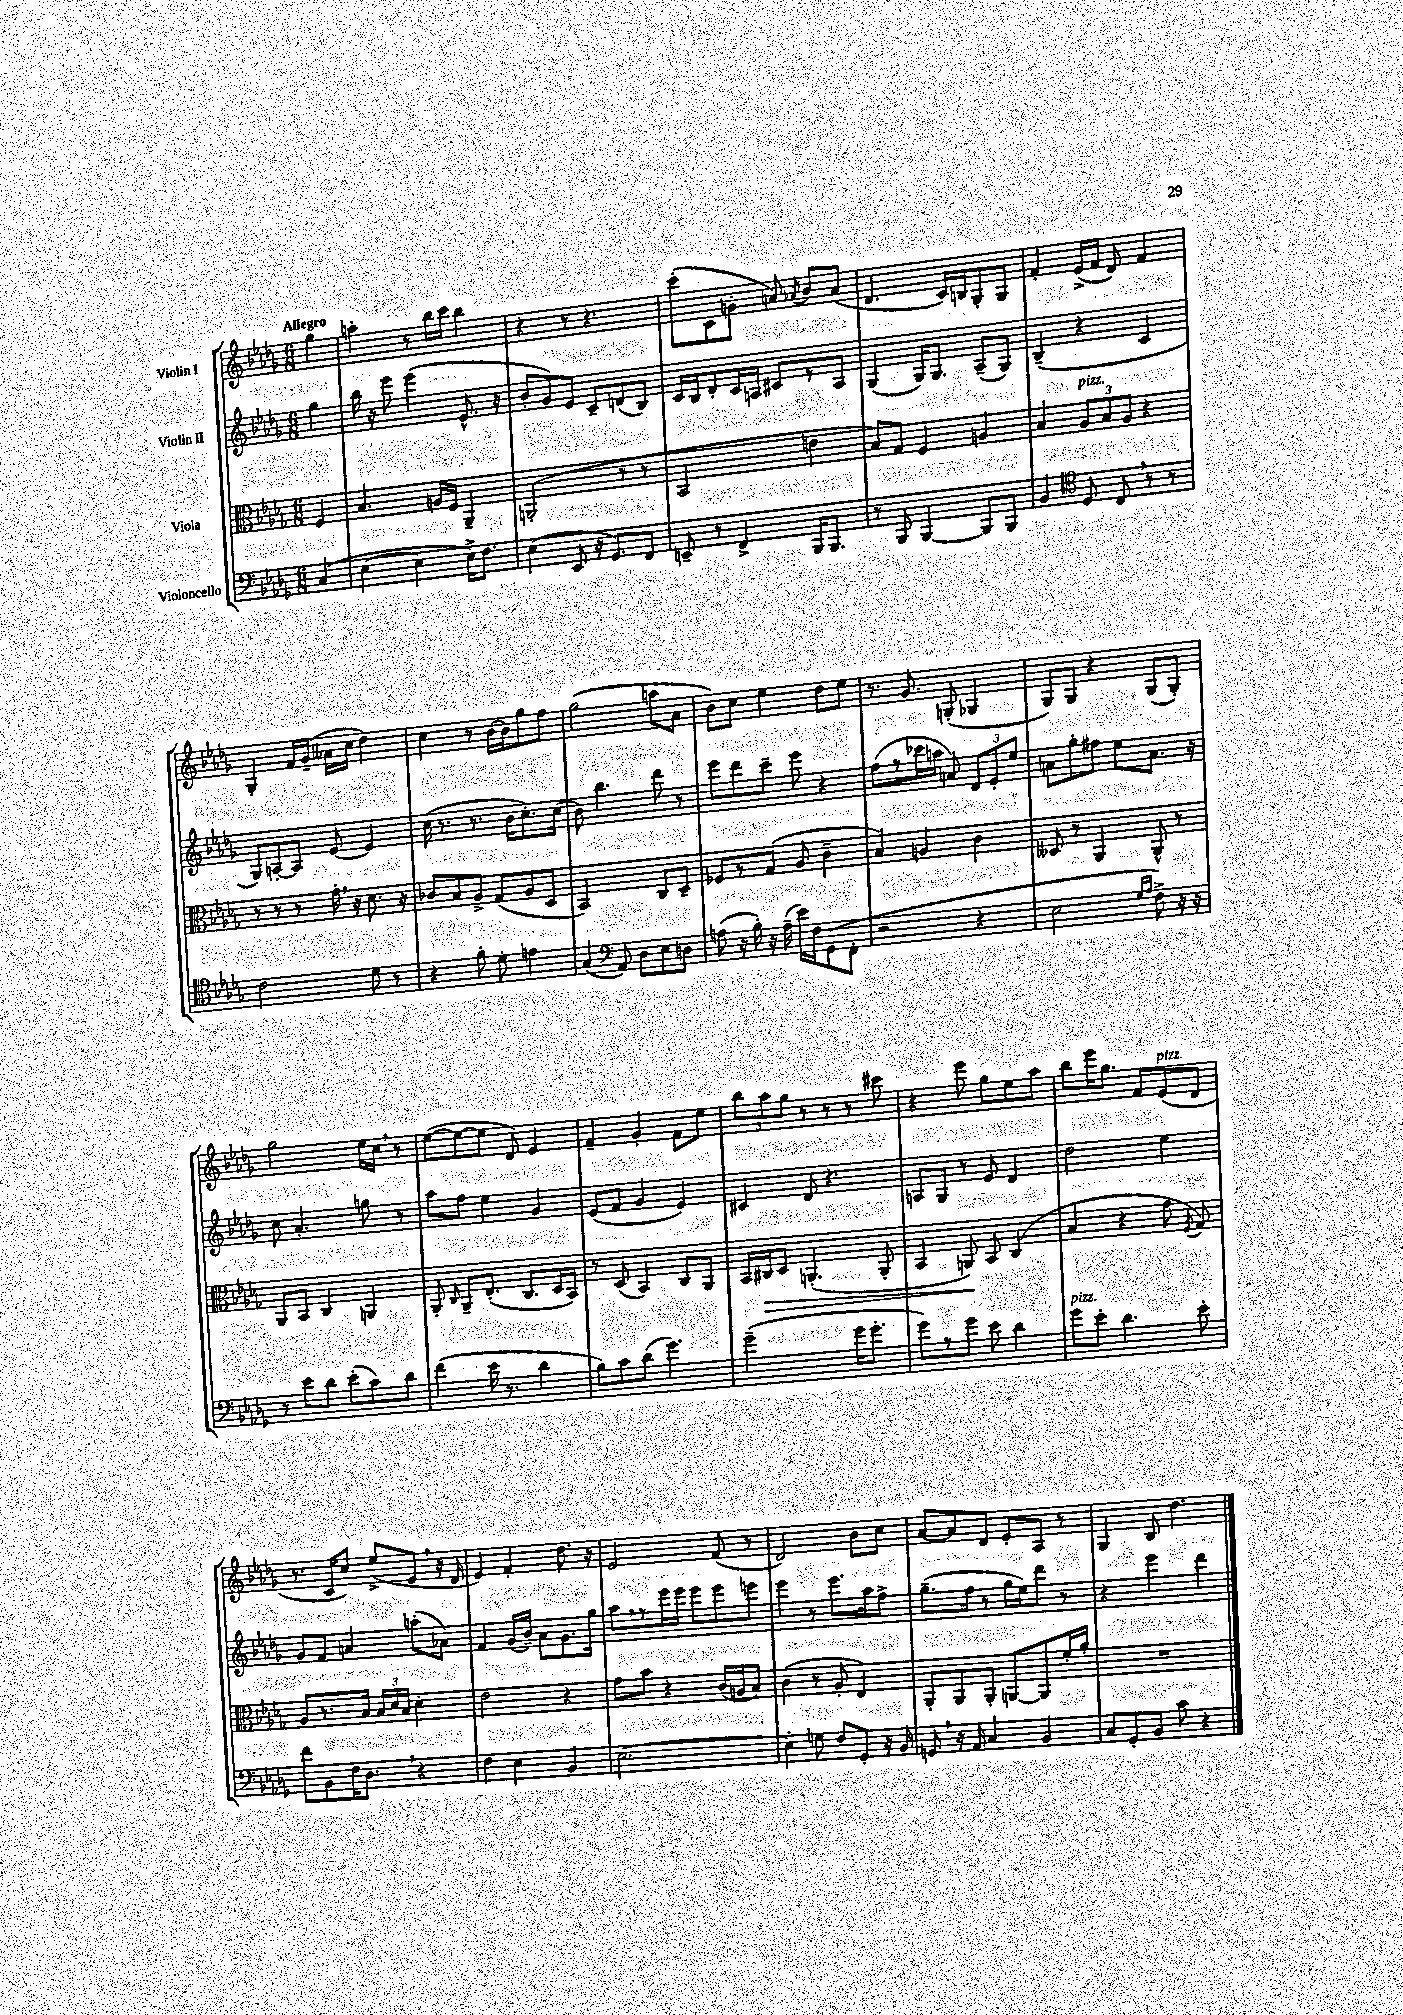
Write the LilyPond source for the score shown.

<<
\new StaffGroup <<
\new Staff = "s0" \with { instrumentName = "Violin I" } {
    \clef treble \key des \major \numericTimeSignature \time 6/8 \partial 4 \tempo "Allegro"
    \autoBeamOff ges''4 |
    a''4-. r8 bes''16[ c'''16] bes''4 |
    r4 r8 r4. |
    c'''8[-.( c'8 g'8]-. a'8) \acciaccatura { aes'8 } bes'8[ aes'8]( |
    des'4. c'16[) b16 ges8-. ges8] |
    f'4-. ees'16[->( f'16] des'8) f'4 |
    ges4-. f'16[ ges'16]--( aeses'16[ c''16] des''4) |
    c''4 r8 bes'16[~ bes'16 ges''8 f''8] |
    ges''2( a''8[ aes'8] |
    bes'8[) c''8] ees''4 des''8[ ees''8] |
    r8. ges'8. g8-.( ges4 |
    ges8[) ges8] r4 ges8[( ges8]-.) |
    ges''2 ees''16[ c''16] \breathe r8 |
    ees''8[~( ees''8~ ees''8] des'8) ees'4 |
    f'4-- ges'4-. f'8[ ees''8] |
    \tuplet 3/2 { bes''8[ aes''8 ges''8] } r8 r8 r8 cis'''8 |
    r4 ees'''8 ges''8[ ees''8 aes''8] |
    bes''8[ ees'''16 ges''8.] f'8[ ees'8^\markup { \italic "pizz." }( des'8] |
    r8. c'16[ c''8]) ees''8[->( ees'8] \breathe r16 des'16 |
    ees'4) f'4-. des''8. r16 |
    ees'2 f'8( r8 |
    des'2) bes'8[ c''8] |
    aes'8[~ aes'8 des'8] ees'8[-. aes8] r8 |
    ges4 bes8 des''4. \bar "|." |
}
\new Staff = "s1" \with { instrumentName = "Violin II" } {
    \clef treble \key des \major \numericTimeSignature \time 6/8 \partial 4
    \autoBeamOff ges''4 |
    bes''16 r16 ees'''8 ees'''4( ees'8.-^ r16 |
    bes'8[-. ges'8) ees'8] c'8[-- d'8( bes8]) |
    c'16[ bes16 des'8-. c'16 a16] cis'8[ r8 a8] |
    ges4( ges16[) ges8.] aes8[--( ges8]) |
    bes4--( r4 c'4 |
    ges8[) a8~-. a8] ees'8~ ees'4 |
    c''16( r8. r8. bes'16[ c''8.-.) c''16]( |
    bes'8) bes''4. des'''8 r8 |
    ees'''8[ des'''8 c'''8]-- ees'''8 r4 |
    f''8[( r8 ces'''16 a''16] a'8) \tuplet 3/2 { des'8[ ees'8-. ees''8] } |
    a'8[ ges''8-. fis''8] ees''8[ a'8.] r16 |
    c''8 aes'4.-. g''8 r8 |
    aes''8[ f''8] ees''4 ges'4 |
    ees'8[( f'8] ges'4 ees'4) |
    cis'4 des'8 r4. |
    a8[ ges8] r8 ees'8 des'4 |
    des''2 ees''4 |
    ges'8[ f'8] a'4 a''8[-.( aes'8]) |
    f'4 ges'16[( bes'16]--) aes'8[ ges'8. ges''16] |
    aes''8[ \breathe r8 ees'''16 ees'''16] ees'''8[ ees'''8 e'''8] |
    ees'''4 r8 ees'''8.[ aes''16 f''8]-> |
    ges''8.[--( f''16] r8 ges''16[ ees''16) des'''8] r8 |
    r4 ees'''4 des'''4 \bar "|." |
}
\new Staff = "s2" \with { instrumentName = "Viola" } {
    \clef alto \key des \major \numericTimeSignature \time 6/8 \partial 4
    \autoBeamOff f4 |
    bes4. a16[ f16] aes,4-- |
    a,2-.( r8 r8 |
    bes,2 e'4 |
    bes8[) ges8] f4 a4 |
    bes4 \tuplet 3/2 { aes8[^\markup { \italic "pizz." } bes8 aes8] } r4 |
    r8 r8 r8 ges'16-. \breathe r16 des'8. r16 |
    ces'8[ bes8 aes8]-> ges8[( aes8 des8] |
    bes,2) c8[ des8]-- |
    fes8[ r8 ges8]( aes8 c'4-- |
    bes4) a4 c'4 |
    deses8 r8 aes,4 aes,8-^ r8 |
    aes,8[ bes,8] c4 a,4 |
    aes,8-. \grace { c16 } aes,8[-- ees8.]-.( c8.[ des16 bes,16]) |
    r8 des8( bes,4) c8[ aes,8] |
    bes,16[ cis16\> des8] a,4.-.( a,8-. |
    bes,4 a,8\!) bes,8 c4( |
    bes4 r4 ges'8 \acciaccatura { f8 } ges8) |
    aes8[ r8. bes16] \tuplet 3/2 { bes16[ des'16 bes16] } des'4-. |
    ees'2 r4 |
    ges'8[ bes'8] r4 c'16[( a16 bes8]) |
    c'4( r8 aes8-. ees4) |
    aes,8[-. aes,8 aes,8]-. a,8[~ a,8 f'16-. aes'16]-. |
    R2. \bar "|." |
}
\new Staff = "s3" \with { instrumentName = "Violoncello" } {
    \clef bass \key des \major \numericTimeSignature \time 6/8 \partial 4
    \autoBeamOff c4( |
    ees4~ ees4 ees16[->) f8.] |
    ees4( ees,8 r16 ges,8.[) f,8] |
    e,8-- r8 f,4-> bes,,16[ bes,,8.] |
    r8 bes,,8 bes,,4~ bes,,8[ bes,,8] |
    bes,4 \clef tenor des8 c8 \breathe r8 r8 |
    c'2 des'8 r8 |
    r4 f'8-. des'8-. e'4 |
    ges4( \clef bass aes,8) des8[ ees8 d8] |
    a8( r16 bes16-.) r16 a16--( ees'16[) f16 ges,8( f,8]-. |
    r2 r4 |
    ees2 \grace { ges16[ aes16] } f8->) r16 r16 |
    r8 ees'8[ des'8] ees'8[-.( c'8) des'8] |
    f'4( ees'16 r8. des'4 |
    bes8[) c'8 des'8]( ges'4.) |
    ges'2--( ges'16[ ges'8.]-. |
    ges'8[) r8 ges'8] ees'8 des'4 |
    ges'8[^\markup { \italic "pizz." } ees'8]-. des'4. ees'8-. |
    f'8[ bes,8 f16 des8.] \breathe r4 |
    f4 ees4 bes,4 |
    ees2.~ |
    ees4-. g8 f8[ ges,8]-. r16 bes,16 |
    g,8 \breathe r16 aes,16 c4 bes,4 |
    c8[ ges,8-. bes,8] c'8 r4 \bar "|." |
}
>>
>>
\layout { \context { \Score \remove "Bar_number_engraver" } }
